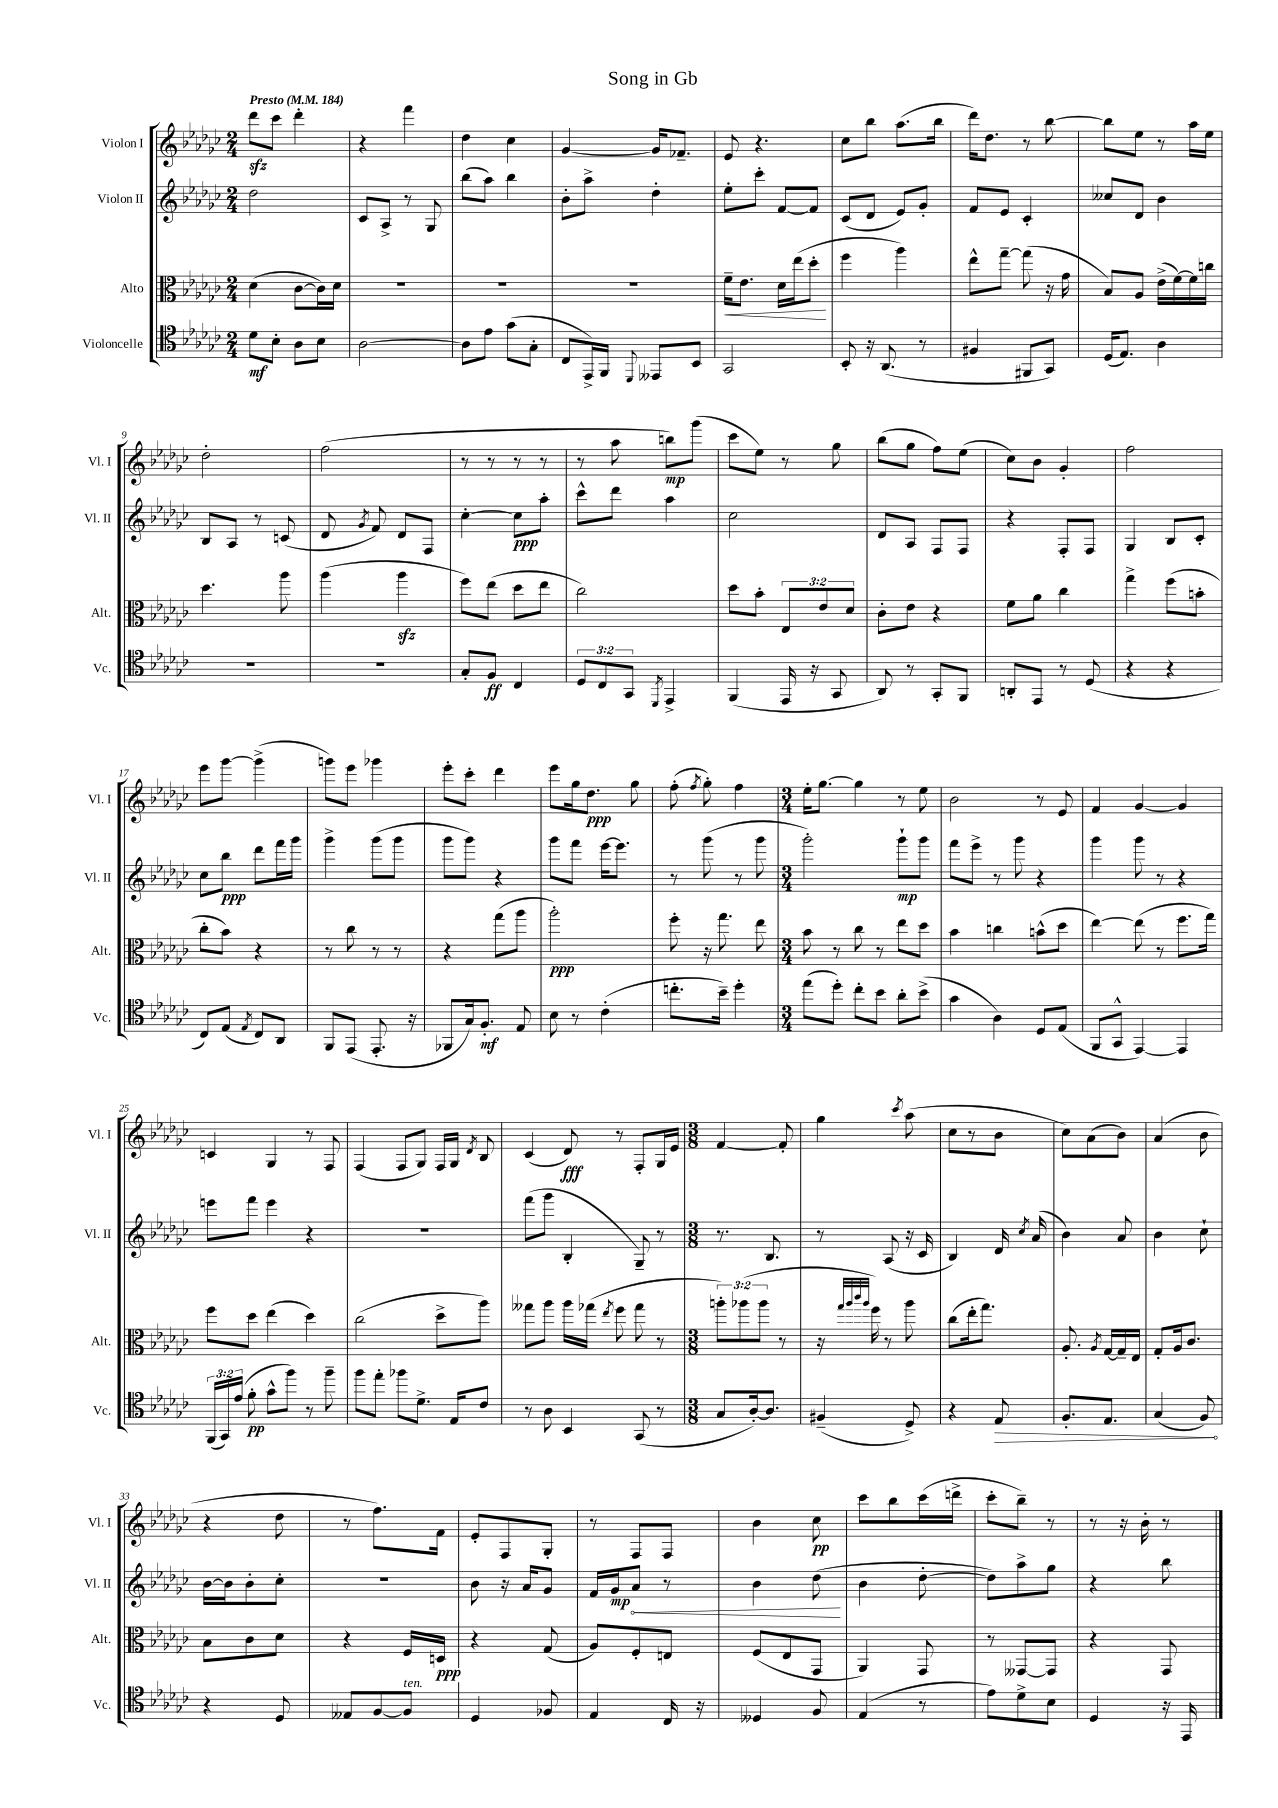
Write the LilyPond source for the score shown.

\header { title = "Song in Gb" }
<<
\new StaffGroup <<
\new Staff = "s0" \with { instrumentName = "Violon I" shortInstrumentName = "Vl. I" } {
    \clef treble \key ges \major \numericTimeSignature \time 2/4 \tempo "Presto" 4 = 184
    \autoBeamOff des'''8[\sfz ces'''8] des'''4-. |
    r4 f'''4 |
    des''4 ces''4 |
    ges'4~ ges'16[ fes'8.]-- |
    ees'8 r4. |
    ces''8[ bes''8] aes''8.[( bes''16] |
    des'''16[) des''8.] r8 bes''8~ |
    bes''8[ ees''8] r8 aes''16[ ees''16] |
    des''2-. |
    f''2( |
    r8 r8 r8 r8 |
    r8 aes''8 b''8[\mp) ges'''8]( |
    ces'''8[ ees''8]) r8 ges''8 |
    bes''8[( ges''8] f''8[) ees''8]( |
    ces''8[) bes'8] ges'4-. |
    f''2 |
    ees'''8[ ges'''8]~ ges'''4->( |
    g'''8[) ees'''8] ges'''4 |
    ees'''8[-. ces'''8]-. des'''4 |
    ees'''8[ ges''16 des''8.]\ppp ges''8 |
    f''8-.( \acciaccatura { f''8 } ges''8-.) f''4 |
    \numericTimeSignature \time 3/4 ees''16[-. ges''8.]~ ges''4 r8 ees''8 |
    bes'2 r8 ees'8 |
    f'4 ges'4~ ges'4 |
    c'4 ges4 r8 f8 |
    f4( f8[ ges8]) f16[ ges16] \acciaccatura { des'8 } bes8 |
    ces'4( des'8\fff) r8 f8[-. ges16 ees'16] |
    \numericTimeSignature \time 3/8 f'4~ f'8-. |
    ges''4 \acciaccatura { ces'''8 } aes''8( |
    ces''8[ r8 bes'8] |
    ces''8[) aes'8( bes'8]) |
    aes'4( bes'8 |
    r4 des''8 |
    r8 f''8.[) f'16] |
    ees'8[-. f8 ges8]-. |
    r8 f8[ f8] |
    bes'4 ces''8\pp |
    ces'''8[ bes''8 ces'''16( d'''16]-> |
    ces'''8[-. bes''8]--) r8 |
    r8 r16 bes'16-. r8 \bar "|." |
}
\new Staff = "s1" \with { instrumentName = "Violon II" shortInstrumentName = "Vl. II" } {
    \clef treble \key ges \major \numericTimeSignature \time 2/4
    \autoBeamOff des''2 |
    ces'8[ aes8]-> r8 ges8 |
    bes''8[( aes''8]) bes''4 |
    bes'8[-. aes''8]-> des''4-. |
    ees''8[-. ces'''8]-. f'8[~ f'8] |
    ces'8[( des'8] ees'8[) ges'8]-. |
    f'8[ ees'8] ces'4-. |
    ceses''8[ des'8] bes'4 |
    bes8[ aes8] r8 c'8( |
    des'8 \acciaccatura { ges'8 } f'8) des'8[ f8] |
    ces''4~-. ces''8[\ppp aes''8]-. |
    ces'''8[-^ des'''8] aes''4 |
    ces''2 |
    des'8[ aes8] f8[ f8] |
    r4 f8[-. f8] |
    ges4 bes8[ ces'8]-. |
    ces''8[ bes''8]\ppp des'''8[ f'''16 ges'''16] |
    ges'''4-> ges'''8[( ges'''8] |
    ges'''8[ ges'''8]) r4 |
    ges'''8[ f'''8] ees'''16[~ ees'''8.] |
    r8 ges'''8( r8 ges'''8 |
    \numericTimeSignature \time 3/4 ges'''2-.) ges'''8[-!\mp ges'''8] |
    f'''8[ ees'''8]-> r8 ges'''8 r4 |
    ges'''4 ges'''8 r8 r4 |
    e'''8[ f'''8] e'''4 r4 |
    R2. |
    f'''8[( ges'''8] bes4-. ges8--) r8 |
    \numericTimeSignature \time 3/8 r8. bes8. |
    r8 aes8( r16 ces'16 |
    bes4) des'16 \acciaccatura { ces''8 } aes'16( |
    bes'4) aes'8 |
    bes'4 ces''8-! |
    bes'16[~ bes'16 bes'8-. ces''8]-. |
    R4. |
    bes'8 r16 aes'16[ ges'8] |
    f'16[ \once \override Hairpin.circled-tip = ##t ges'16\mp\< aes'8] r8 |
    bes'4 des''8\!( |
    bes'4 des''8~-. |
    des''8[) aes''8-> ges''8] |
    r4 bes''8 \bar "|." |
}
\new Staff = "s2" \with { instrumentName = "Alto" shortInstrumentName = "Alt." } {
    \clef alto \key ges \major \numericTimeSignature \time 2/4 \override Staff.TupletNumber.text = #tuplet-number::calc-fraction-text
    \autoBeamOff des'4( ces'8[~ ces'16) des'16] |
    R2 |
    R2 |
    R2 |
    f'16[--\< ees'8.] des'16[ ees''16( des''8]-.\! |
    f''4 aes''4) |
    ees''8[-^ ges''8]~-- ges''8( r16 ges'16 |
    bes8[) aes8] ees'16[->( f'16~) f'16 c''16] |
    des''4. aes''8 |
    aes''4( aes''4\sfz |
    f''8[) ees''8]( des''8[ ees''8] |
    ces''2) |
    des''8[ bes'8]-. \tuplet 3/2 { ees8[ ees'8 des'8] } |
    ces'8[-. ees'8] r4 |
    f'8[ aes'8] ces''4 |
    ges''4-> f''8[( b'8]-. |
    ces''8[-. bes'8]) r4 |
    r8 ces''8 r8 r8 |
    r4 ges''8[( aes''8] |
    aes''2-.\ppp) |
    f''8-. r16 ges''8. ees''8 |
    \numericTimeSignature \time 3/4 bes'8 r8 ces''8 r8 ees''8[ des''8] |
    bes'4 c''4 b'8[-^( des''8] |
    ees''4~) ees''8( r8 f''8.[ ges''16]) |
    f''8[ des''8] ees''4( des''4) |
    ces''2( des''8[-> aes''8]) |
    geses''8[ aes''8] aes''16[ ges''16]( \acciaccatura { ees''8 } f''8 ges''8 r8 |
    \numericTimeSignature \time 3/8 \tuplet 3/2 { a''8[-.) aes''8( aes''8] } r8 |
    r16 \grace { ges''32[ aes''32 ces'''32 aes''32] } f''16) r8 aes''8 |
    ces''8[( ees''16-. ges''8.]) |
    aes8.-. \acciaccatura { aes8 } ges16[~ ges16-- ees16] |
    ges8[-. aes16 ces'8.] |
    bes8[ ces'8 des'8] |
    r4 f16[ d16]\ppp |
    r4 ges8( |
    aes8[) f8-. e8] |
    f8[( ees8 ges,8] |
    aes,4) ges,8 |
    r8 geses,8[~ geses,8] |
    r4 ges,8 \bar "|." |
}
\new Staff = "s3" \with { instrumentName = "Violoncelle" shortInstrumentName = "Vc." } {
    \clef tenor \key ges \major \numericTimeSignature \time 2/4 \override Staff.TupletNumber.text = #tuplet-number::calc-fraction-text
    \autoBeamOff des'8[\mf bes8]-. aes8[ bes8] |
    aes2~ |
    aes8[ ees'8] ges'8[( ges8]-. |
    ces8[ ees,16->) f,16] \appoggiatura { des,8 } eeses,8[ bes,8] |
    ges,2 |
    bes,8-. r16 aes,8.( r8 |
    fis4 fis,8[ ges,8]) |
    des16[( ees8.]) aes4 |
    r2 |
    R2 |
    ges8[-. f8]\ff ces4 |
    \tuplet 3/2 { des8[ ces8 ges,8] } \acciaccatura { des,8 } ees,4-> |
    f,4( ees,16 r16 ges,8 |
    aes,8) r8 ges,8[-. f,8] |
    a,8[-. ees,8] r8 des8( |
    r4 r4 |
    ces8[) ees8]( \acciaccatura { ees8 } ces8[) aes,8] |
    f,8[ ees,8]( ees,8.-. r16 |
    fes,8[ ges16) f8.]-.\mf ees8 |
    bes8 r8 ces'4-.( |
    c''8.[-. bes'16]--) des''4-. |
    \numericTimeSignature \time 3/4 ees''8[( des''8]-.) ces''8[-. bes'8] aes'8[-. bes'8]->( |
    ges'4 aes4) des8[ ees8]( |
    f,8[ ges,8]-^ ees,4~) ees,4 |
    \tuplet 3/2 { f,16[( ges,16) ees'16]( } f'8-.\pp ges'8[-^ f''8]) r8 f''8-- |
    f''8[ ees''8]-. fes''8[ des'8.]-> ees16[ ces'8] |
    r8 aes8 bes,4 ges,8( r8 |
    \numericTimeSignature \time 3/8 ges8[ aes16~-.) aes8.] |
    fis4--( des8->) |
    r4 \once \override Hairpin.circled-tip = ##t ees8\> |
    f8.[-. ees8.] |
    ges4( f8\!) |
    r4 des8 |
    eeses8[ f8~ f8]^\markup { \italic "ten." } |
    des4 fes8 |
    ees4 ces16 r16 |
    deses4 f8 |
    ees4( r8 |
    ees'8[) des'8-> bes8] |
    des4 r16 ees,16 \bar "|." |
}
>>
>>
